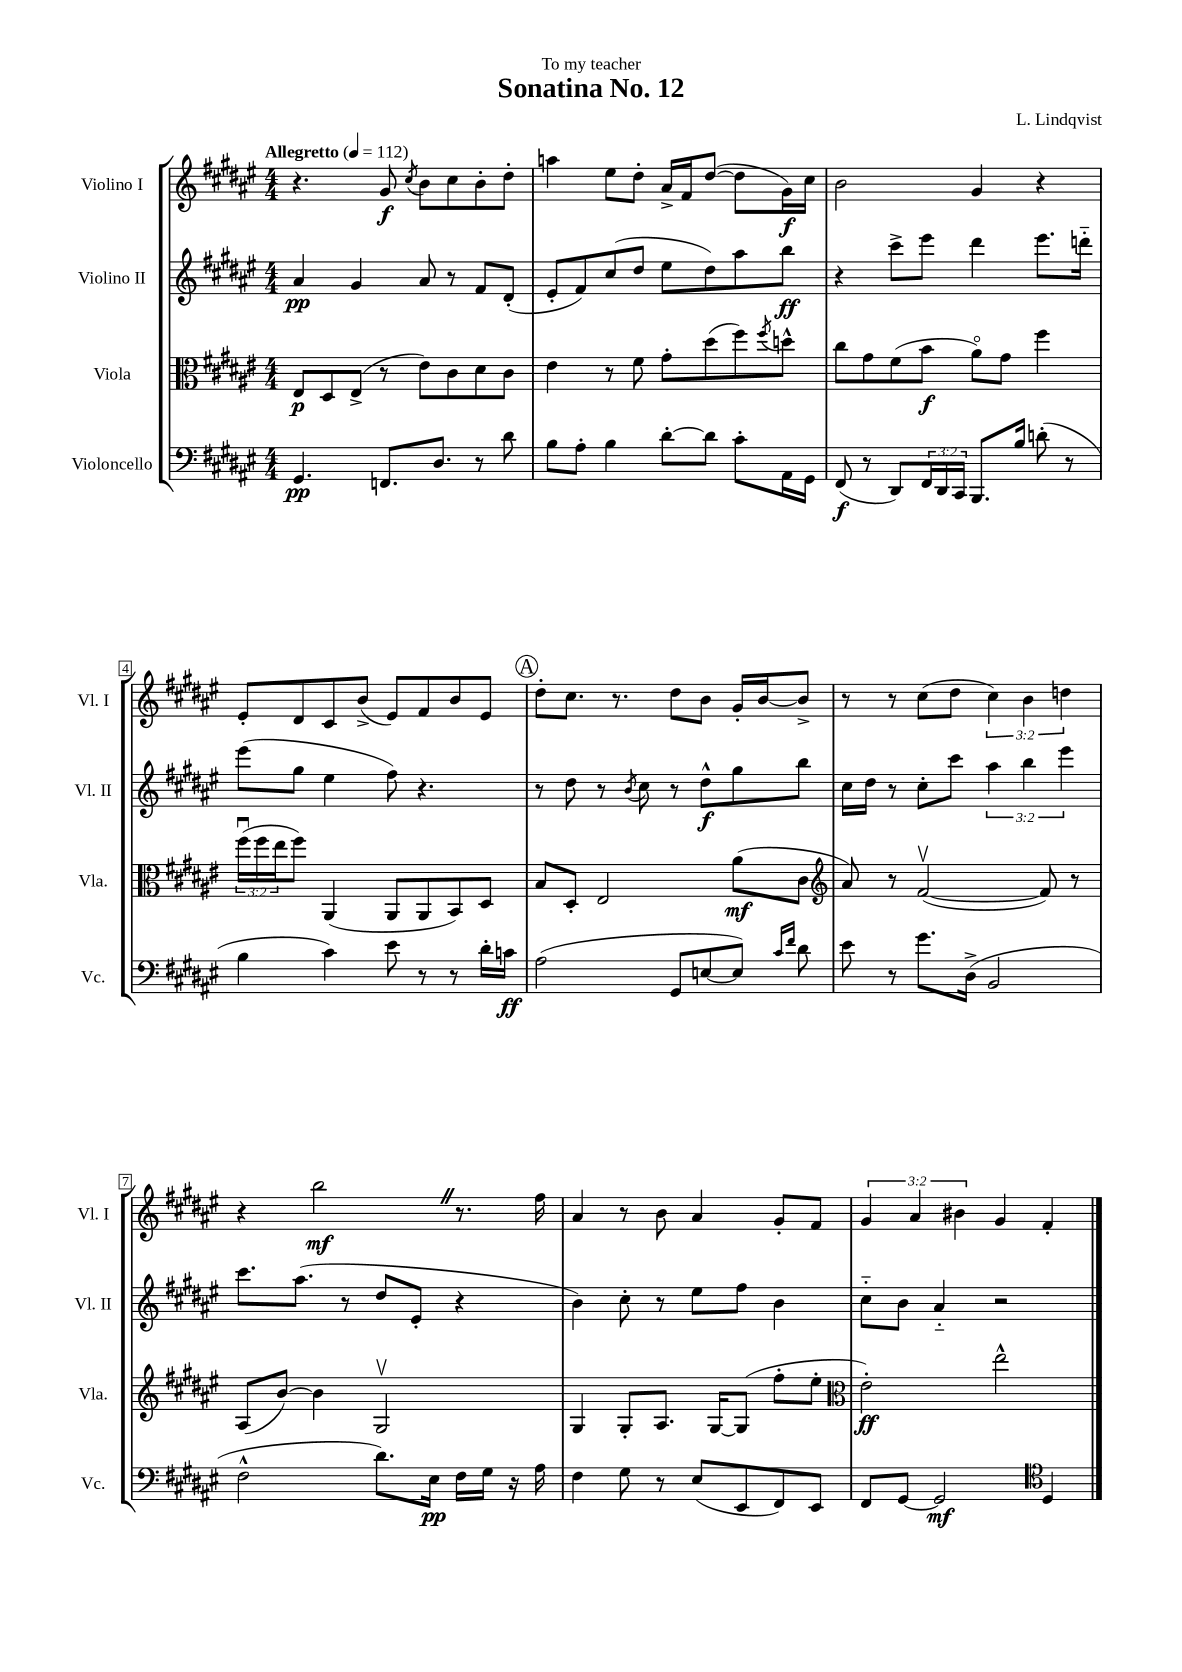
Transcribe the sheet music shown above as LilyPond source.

\header { title = "Sonatina No. 12" composer = "L. Lindqvist" dedication = "To my teacher" }
<<
\new StaffGroup <<
\new Staff = "s0" \with { instrumentName = "Violino I" shortInstrumentName = "Vl. I" } {
    \clef treble \key fis \major \numericTimeSignature \time 4/4 \override Staff.TupletNumber.text = #tuplet-number::calc-fraction-text \tempo "Allegretto" 4 = 112
    r4. gis'8\f \acciaccatura { cis''8 } b'8 cis''8 b'8-. dis''8-. |
    a''4 eis''8 dis''8-. ais'16-> fis'16 dis''8~( dis''8 gis'16\f) cis''16 |
    b'2 gis'4 r4 |
    eis'8-. dis'8 cis'8 b'8->( eis'8) fis'8 b'8 eis'8 |
    \mark \markup { \circle "A" } dis''8-. cis''8. r8. dis''8 b'8 gis'16-. b'16~ b'8-> |
    r8 r8 cis''8( dis''8 \tuplet 3/2 { cis''4) b'4 d''4 } |
    r4 b''2\mf \once \override BreathingSign.text = \markup { \musicglyph "scripts.caesura.straight" } \breathe r8. fis''16 |
    ais'4 r8 b'8 ais'4 gis'8-. fis'8 |
    \tuplet 3/2 { gis'4 ais'4 bis'4 } gis'4 fis'4-. \bar "|." |
}
\new Staff = "s1" \with { instrumentName = "Violino II" shortInstrumentName = "Vl. II" } {
    \clef treble \key fis \major \numericTimeSignature \time 4/4 \override Staff.TupletNumber.text = #tuplet-number::calc-fraction-text
    ais'4\pp gis'4 ais'8 r8 fis'8 dis'8-.( |
    eis'8-. fis'8) cis''8( dis''8 eis''8 dis''8) ais''8 b''8\ff |
    r4 cis'''8-> eis'''8 dis'''4 eis'''8. d'''16-_ |
    eis'''8( gis''8 eis''4 fis''8) r4. |
    \mark \markup { \circle "A" } r8 dis''8 r8 \acciaccatura { b'8 } cis''8 r8 dis''8-^\f gis''8 b''8 |
    cis''16 dis''16 r8 cis''8-. cis'''8 \tuplet 3/2 { ais''4 b''4 eis'''4 } |
    cis'''8. ais''8.( r8 dis''8 eis'8-. r4 |
    b'4) cis''8-. r8 eis''8 fis''8 b'4 |
    cis''8-_ b'8 ais'4-_ r2 \bar "|." |
}
\new Staff = "s2" \with { instrumentName = "Viola" shortInstrumentName = "Vla." } {
    \clef alto \key fis \major \numericTimeSignature \time 4/4 \override Staff.TupletNumber.text = #tuplet-number::calc-fraction-text
    eis8\p dis8 eis8->( r8 eis'8) cis'8 dis'8 cis'8 |
    eis'4 r8 fis'8 gis'8-. dis''8( fis''8) \acciaccatura { fis''8 } d''8-^ |
    cis''8 gis'8 fis'8( b'8\f ais'8\flageolet) gis'8 fis''4 |
    \tuplet 3/2 { fis''16\downbow( fis''16 eis''16 } fis''8) ais,4( ais,8 ais,8 b,8) dis8 |
    \mark \markup { \circle "A" } b8 dis8-. eis2 ais'8\mf( cis'8 |
    \clef treble ais'8) r8 fis'2~\upbow( fis'8) r8 |
    ais8( b'8~) b'4 gis2\upbow |
    gis4 gis8-. ais8. gis16~ gis8( fis''8-. eis''8-. |
    \clef alto eis'2-.\ff) eis''2-^ \bar "|." |
}
\new Staff = "s3" \with { instrumentName = "Violoncello" shortInstrumentName = "Vc." } {
    \clef bass \key fis \major \numericTimeSignature \time 4/4 \override Staff.TupletNumber.text = #tuplet-number::calc-fraction-text
    gis,4.\pp f,8. dis8. r8 dis'8 |
    b8 ais8-. b4 dis'8~-. dis'8 cis'8-. ais,16 gis,16 |
    fis,8\f( r8 dis,8) \tuplet 3/2 { fis,16 dis,16 cis,16 } b,,8. b16 d'8-.( r8 |
    b4 cis'4) eis'8 r8 r8 dis'16-. c'16\ff |
    \mark \markup { \circle "A" } ais2( gis,8 e8~ e8) \grace { cis'16 fis'16 } dis'8 |
    eis'8 r8 gis'8. dis16->( b,2 |
    fis2-^ dis'8.) eis16\pp fis16 gis16 r16 ais16 |
    fis4 gis8 r8 eis8( eis,8 fis,8) eis,8 |
    fis,8 gis,8~ gis,2\mf \clef tenor dis4 \bar "|." |
}
>>
>>
\layout { \context { \Score \override BarNumber.stencil = #(make-stencil-boxer 0.1 0.3 ly:text-interface::print) } }
